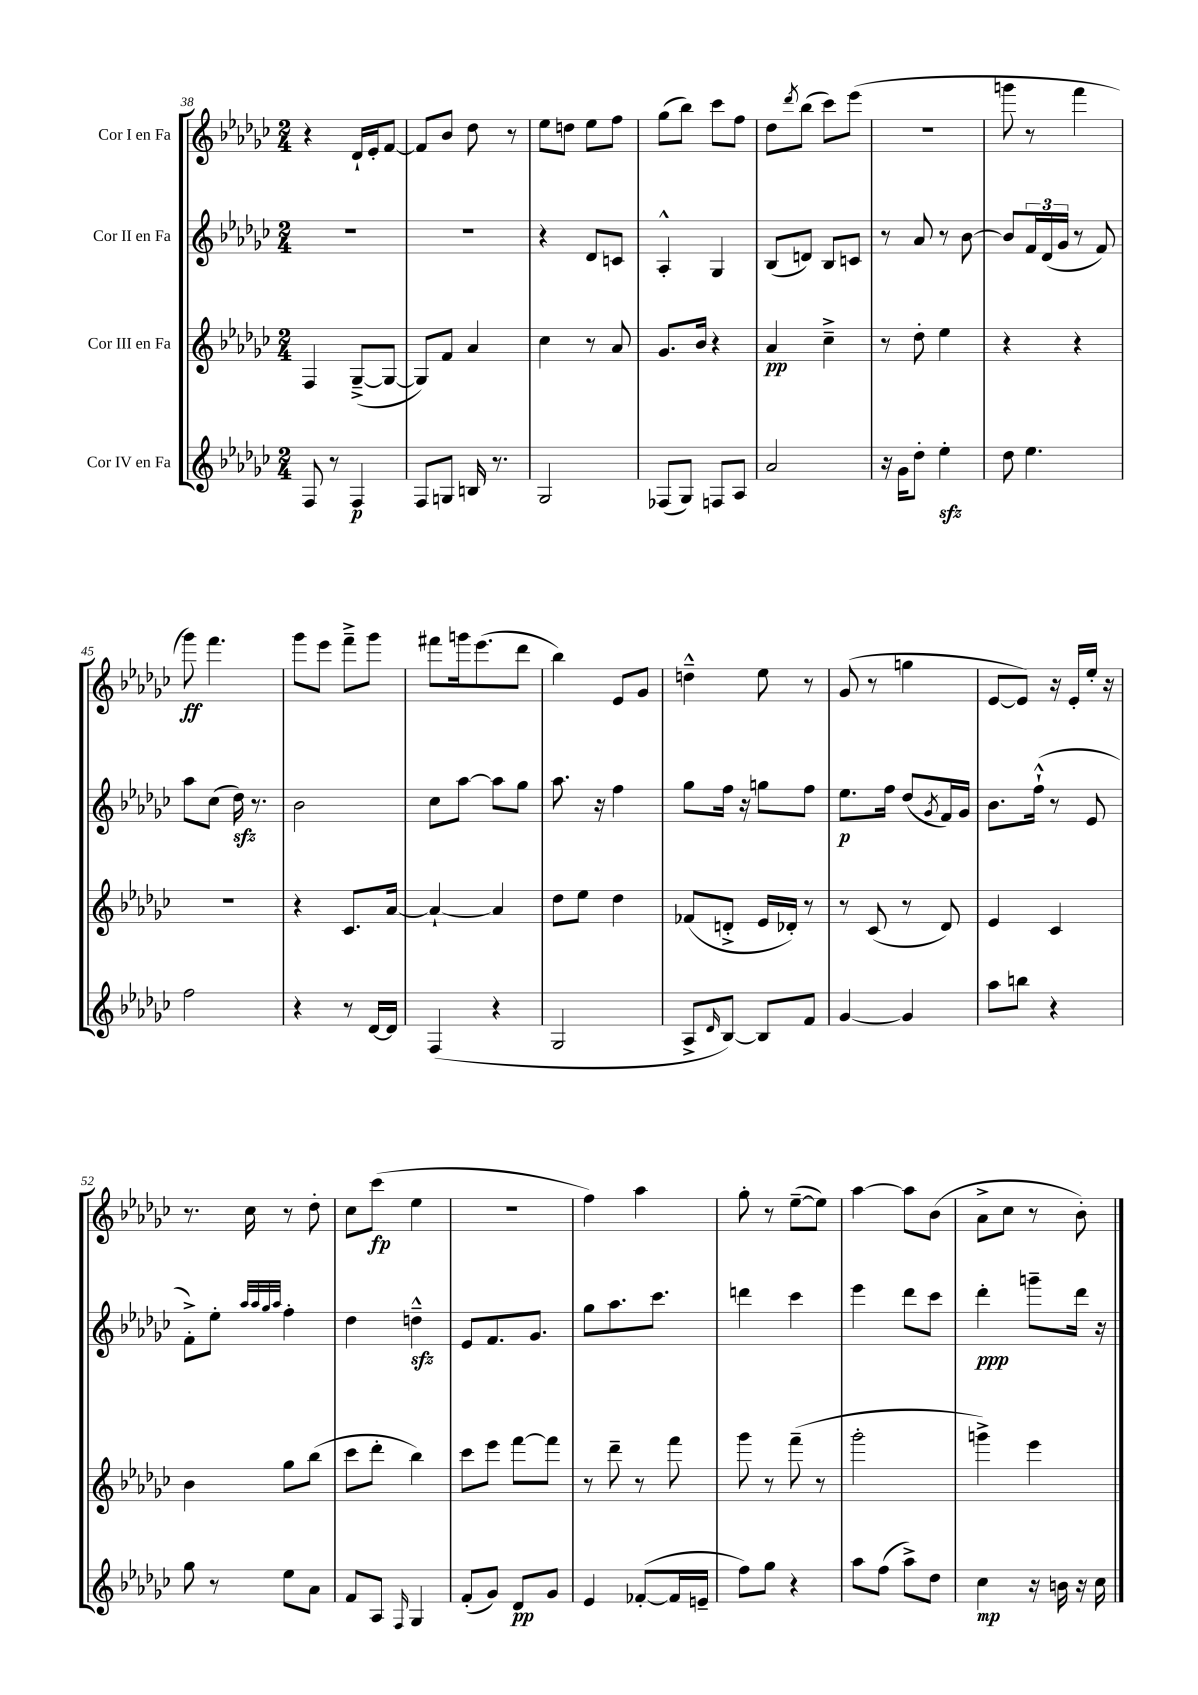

**kern	**kern	**kern	**kern
*staff4	*staff3	*staff2	*staff1
*clefG2	*clefG2	*clefG2	*clefG2
*k[b-e-a-d-g-c-]	*k[b-e-a-d-g-c-]	*k[b-e-a-d-g-c-]	*k[b-e-a-d-g-c-]
*M2/4	*M2/4	*M2/4	*M2/4
8F/	4F/	2r	4r
8r	.	.	.
4F/	([8G-~^/L	.	16d-`/LL
.	.	.	16e-'/J
.	8G-/_J	.	[8f/J
=	=	=	=
8F/L	8G-/]L)	2r	8f/]L
8G/J	8f/J	.	8b-/J
16B/	4a-/	.	8dd-\
8.r	.	.	.
.	.	.	8r
=	=	=	=
2G-/	4cc-\	4r	8ee-\L
.	.	.	8dd\J
.	8r	8d-/L	8ee-\L
.	8a-/	8c/J	8ff\J
=	=	=	=
(8F-/L	8.g-/L	4A-'^^/	(8gg-\L
8G-/J)	.	.	8bb-\J)
.	16b-/Jk	.	.
8F/L	4r	4G-/	8ccc-\L
8A-/J	.	.	8ff\J
=	=	=	=
2a-/	4a-/	(8B-/L	8dd-\L
.	.	.	8qddd-/
.	.	8d/J)	(8bb-\J
.	4cc-~^\	8B-/L	8ccc-\L)
.	.	8c/J	(8eee-\J
=	=	=	=
16r	8r	8r	2r
16g-\LK	.	.	.
8dd-'\J	8dd-'\	8a-/	.
4ee-'\	4ee-\	8r	.
.	.	[8b-\	.
=	=	=	=
8dd-\	4r	8b-/]L	8ggg\
4.ee-\	.	24f/L	8r
.	.	(24d-/	.
.	.	24g-/JJ	.
.	4r	8r	4fff\
.	.	8f/)	.
=	=	=	=
2ff\	2r	8aa-\L	8ggg-\)
.	.	(8cc-\J	4.fff\
.	.	16dd-\)	.
.	.	8.r	.
=	=	=	=
4r	4r	2b-\	8ggg-\L
.	.	.	8eee-\J
8r	8.c-/L	.	8fff~^\L
[16d-/LL	.	.	8ggg-\J
16d-/]JJ	[16a-/Jk	.	.
=	=	=	=
(4F/	4a-`/_	8cc-\L	8fff#\L
.	.	[8aa-\J	16ggg\k
.	.	.	(8.eee-\
4r	4a-/]	8aa-\]L	.
.	.	8gg-\J	8ddd-\J
=	=	=	=
2G-/	8dd-\L	8.aa-\	4bb-\)
.	8ee-\J	.	.
.	.	16r	.
.	4dd-\	4ff\	8e-/L
.	.	.	8g-/J
=	=	=	=
8A-^/L	(8f-/L	8gg-\L	4dd~^^\
16qqd-/	.	.	.
[8B-/J)	8d'^/J	16ff\Jk	.
.	.	16r	.
8B-/]L	16e-/LL	8gg\L	8ee-\
.	16d-'/JJ)	.	.
8f/J	8r	8ff\J	8r
=	=	=	=
[4g-/	8r	8.ee-\L	(8g-/
.	(8c-/	.	8r
.	.	16ff\Jk	.
4g-/]	8r	(8dd-/L	4gg\
.	.	8qg-/	.
.	8d-/)	16f/L)	.
.	.	16g-/JJ	.
=	=	=	=
8aa-\L	4e-/	8.b-\L	[8e-/L
8bb\J	.	.	8e-/]J)
.	.	(16ff`^^\Jk	.
4r	4c-/	8r	16r
.	.	.	16e-'/LL
.	.	8e-/	16ee-'/JJ
.	.	.	16r
=	=	=	=
8gg-\	4b-\	8f'^\L)	8.r
8r	.	8ee-'\J	.
.	.	.	16cc-\
.	.	32qqaa-/LLL	.
.	.	32qqaa-/	.
.	.	32qqgg-/	.
.	.	32qqaa-/JJJ	.
8ee-\L	8gg-\L	4ff'\	8r
8a-\J	(8bb-\J	.	8dd-'\
=	=	=	=
8f/L	8ccc-\L	4dd-\	8cc-\L
8A-/J	8ddd-'\J	.	(8ccc-\J
16qqF/	.	.	.
4G-/	4bb-\)	4dd~^^\	4ee-\
=	=	=	=
(8f'/L	8ccc-\L	8e-/L	2r
8g-/J)	8eee-\J	8.f/	.
8d-/L	[8fff\L	.	.
.	.	8.g-/J	.
8g-/J	8fff\]J	.	.
=	=	=	=
4e-/	8r	8gg-\L	4ff\)
.	8ddd-~\	8.aa-\	.
([8f-'/L	8r	.	4aa-\
.	.	8.ccc-\J	.
16f-/]L	8fff\	.	.
16e~/JJ	.	.	.
=	=	=	=
8ff\L)	8ggg-\	4ddd\	8gg-'\
8gg-\J	8r	.	8r
4r	(8fff~\	4ccc-\	([8ee-~\L
.	8r	.	8ee-\]J)
=	=	=	=
8aa-\L	2ggg-'\	4eee-\	[4aa-\
(8ff\J	.	.	.
8aa-^\L)	.	8ddd-\L	8aa-\]L
8dd-\J	.	8ccc-\J	(8b-\J
=	=	=	=
4cc-\	4ggg^\)	4ddd-'\	8a-^\L
.	.	.	8cc-\J
16r	4eee-\	8ggg~\L	8r
16b\	.	.	.
16r	.	16ddd-\Jk	8b-'\)
16cc-\	.	16r	.
==	==	==	==
*-	*-	*-	*-
